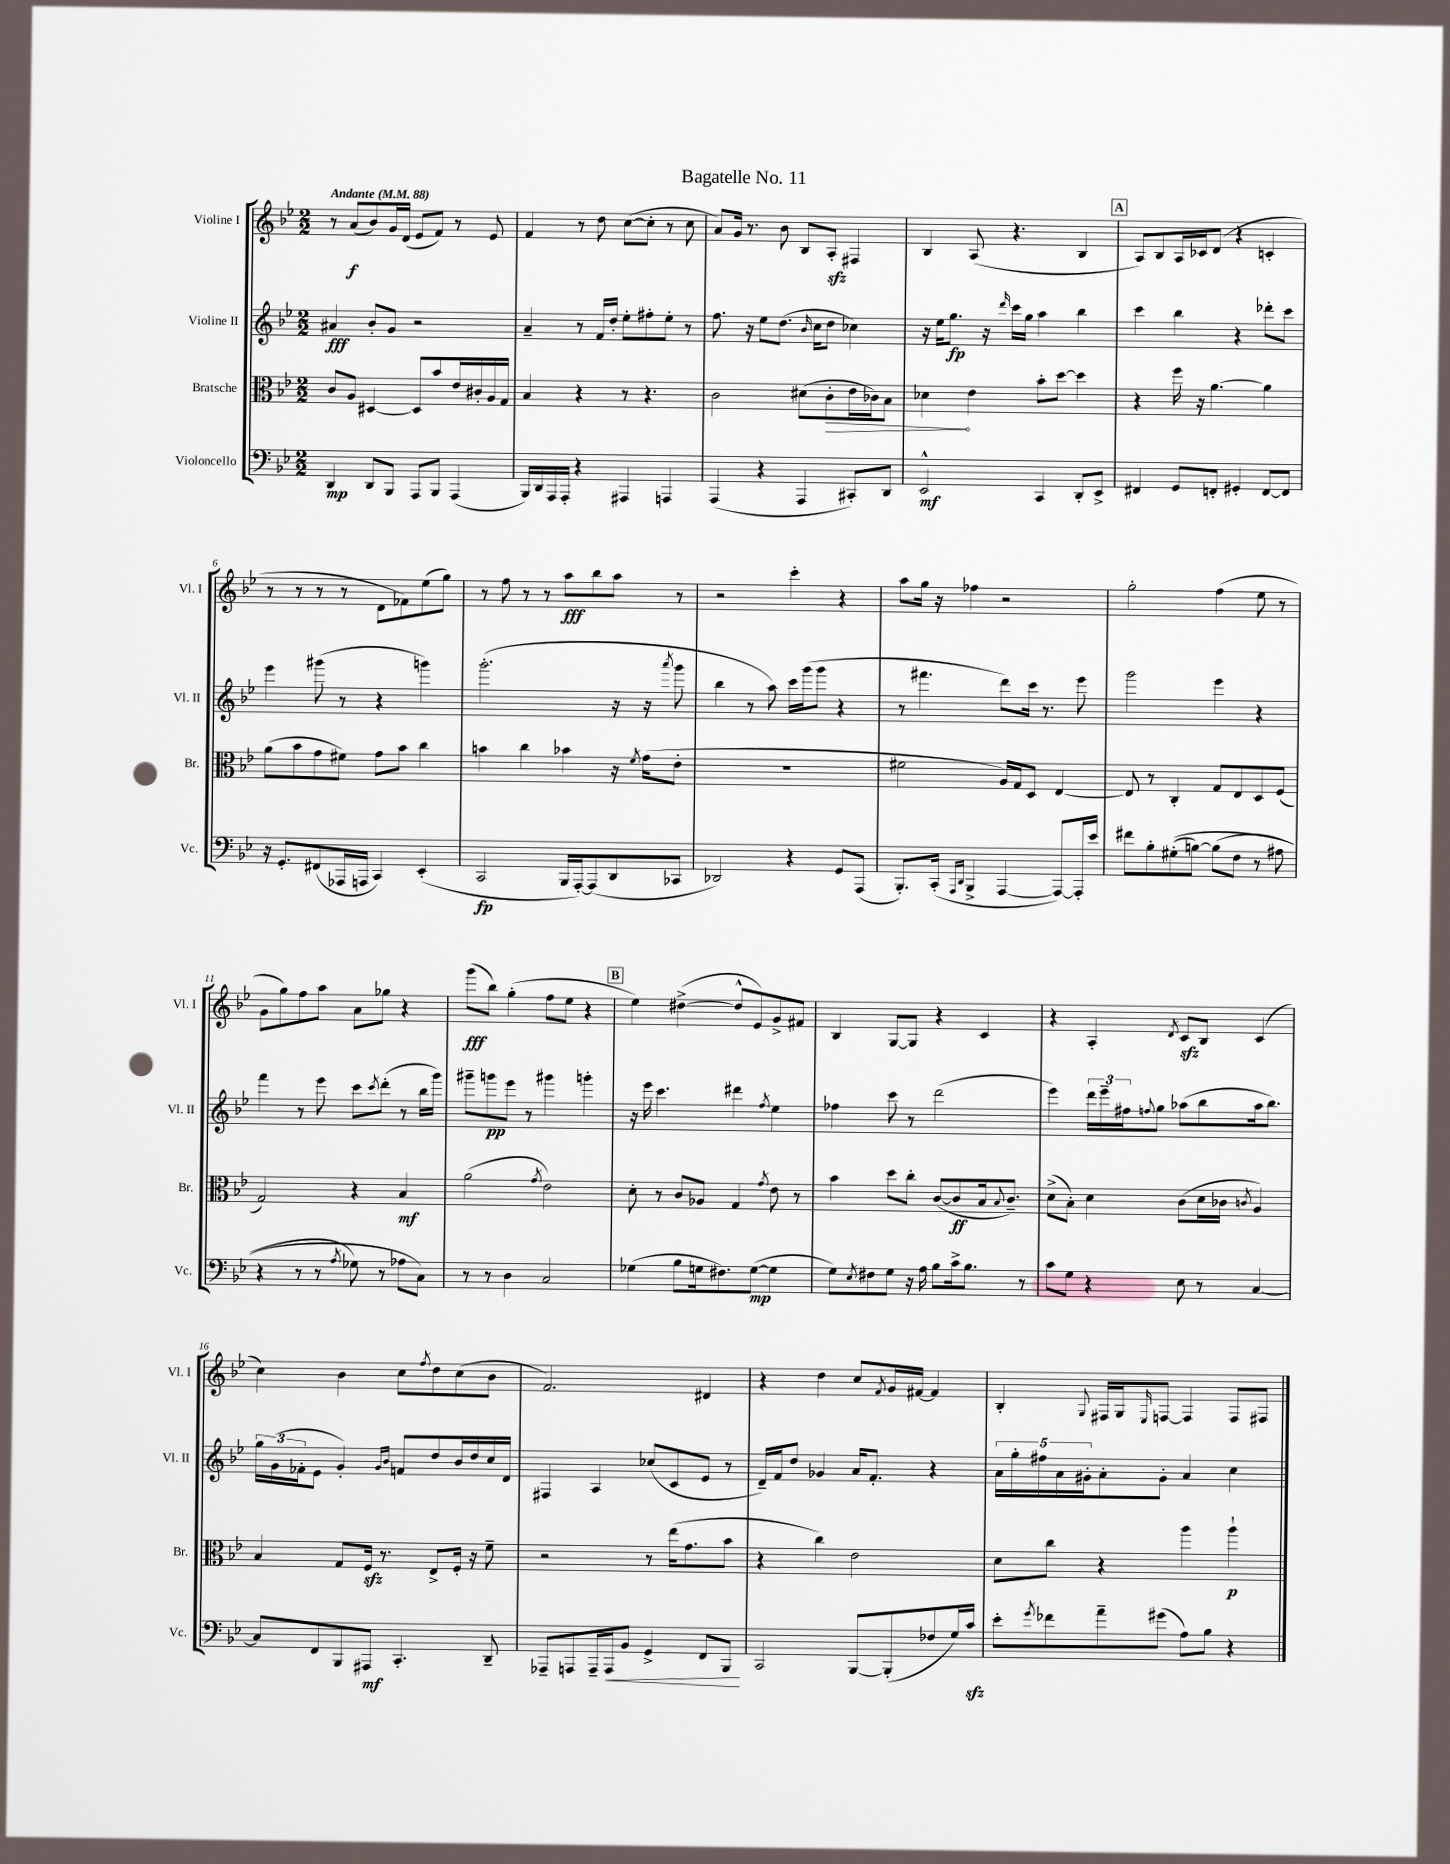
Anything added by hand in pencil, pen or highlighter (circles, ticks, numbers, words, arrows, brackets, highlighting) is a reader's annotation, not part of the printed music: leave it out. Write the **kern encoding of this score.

**kern	**dynam	**kern	**dynam	**kern	**dynam	**kern	**dynam
*part4	*part4	*part3	*part3	*part2	*part2	*part1	*part1
*staff4	*staff4	*staff3	*staff3	*staff2	*staff2	*staff1	*staff1
*I"Violoncello	*	*I"Bratsche	*	*I"Violine II	*	*I"Violine I	*
*I'Vc.	*	*I'Br.	*	*I'Vl. II	*	*I'Vl. I	*
*clefF4	*	*clefC3	*	*clefG2	*	*clefG2	*
*k[b-e-]	*	*k[b-e-]	*	*k[b-e-]	*	*k[b-e-]	*
*M2/2	*	*M2/2	*	*M2/2	*	*M2/2	*
*MM88	*	*MM88	*	*MM88	*	*MM88	*
=1	=1	=1	=1	=1	=1	=1	=1
!	!	!	!	!	!	!LO:TX:a:B:t=Andante	!
4DD/	mp	8c/L	.	4a#X/	fff	8r	.
.	.	8A/J	.	.	.	(8a/L	f
8DD/L	.	[4D#X/	.	8b-'/L	.	8b-/)	.
8BBB-/J	.	.	.	8g/J	.	16g/L	.
.	.	.	.	.	.	(16d/JJ	.
8AAA/L	.	8D#/L]	.	2r	.	8e-/L	.
8BBB-/J	.	8b-/	.	.	.	8f/J)	.
(4AAA/	.	16e-/L	.	.	.	8r	.
.	.	16c#X'/	.	.	.	.	.
.	.	16A/	.	.	.	8e-/	.
.	.	16G/JJ	.	.	.	.	.
=2	=2	=2	=2	=2	=2	=2	=2
16BBB-/LL)	.	4B-/	.	4a~/	.	4f/	.
16DD/	.	.	.	.	.	.	.
16AAA/	.	.	.	.	.	.	.
16AAA'/JJ	.	.	.	.	.	.	.
4r	.	4r	.	8r	.	8r	.
.	.	.	.	16f/LL	.	8dd\	.
.	.	.	.	16dd'/JJ	.	.	.
4AAA#X/	.	8r	.	8ee-'\L	.	([8cc\L	.
.	.	4.r	.	8ff#X'\	.	8cc'\J]	.
4AAAn/	.	.	.	8ee-'\J	.	8r	.
.	.	.	.	8r	.	8cc\	.
=3	=3	=3	=3	=3	=3	=3	=3
(4AAA/	.	2c\	.	8.ff\	.	8a/L)	.
.	.	.	.	.	.	16g/Jk	.
.	.	.	.	16r	.	8.r	.
4r	.	.	.	8ee-\L	.	.	.
.	.	.	.	(8.dd\J	.	8b-\	.
4AAA/	.	(8d#X\L	.	.	.	8B-/L	.
.	.	.	.	16qqb-/	.	.	.
.	.	.	.	16cc\KL	.	.	.
!	!	!	!LO:HP:b	!	!	!	!
.	.	8c'\	>	8dd\J	.	8Azz'/J	.
8CC#X'/L)	.	16e-\L	.	4cc-X\)	.	4F#X/	.
.	.	16c-X\J)	.	.	.	.	.
8DD/J	.	8B-\J	.	.	.	.	.
=4	=4	=4	=4	=4	=4	=4	=4
2EE-^^/	mf	4d-X\	.	16r	.	4B-/	.
.	.	.	.	16ee-\KL	.	.	.
.	.	.	.	8.gg\J	fp	.	.
.	.	4e-\	]	.	.	(8A/	.
.	.	.	.	16r	.	.	.
.	.	.	.	16qqddd/	.	.	.
.	.	.	.	16ccc\LL	.	4.r	.
.	.	.	.	16gg\JJ	.	.	.
4CC/	.	8b-'\L	.	4aa\	.	.	.
.	.	[8dd\J	.	.	.	.	.
8DD'/L	.	4dd\]	.	4bb-\	.	4B-/	.
8EE-^/J	.	.	.	.	.	.	.
!!LO:REH:place=s1:t=A
=5	=5	=5	=5	=5	=5	=5	=5
4FF#X/	.	4r	.	4ccc\	.	8A/L)	.
.	.	.	.	.	.	8B-/	.
8GG/L	.	16ff\	.	4bb-\	.	16A/L	.
.	.	16r	.	.	.	16c-X/J	.
8FFn'/J	.	[4.a\	.	.	.	(8d/J	.
4GG#X'/	.	.	.	4r	.	4r	.
[8FF/L	.	4a\]	.	8ddd-X'\L	.	4cn'/	.
8FF/J]	.	.	.	8ccc\J	.	.	.
!!LO:LB:g=z
=6	=6	=6	=6	=6	=6	=6	=6
16r	.	(8a\L	.	4eee-\	.	8r	.
8.GG'/L	.	.	.	.	.	.	.
.	.	8b-\	.	.	.	8r	.
(8FF#X/	.	8g\	.	(8ggg#X\	.	8r	.
16AAA-X/L	.	8f#X\J)	.	8r	.	8r	.
16AAAn/JJ	.	.	.	.	.	.	.
4CC/)	.	8g\L	.	4r	.	8d\L	.
.	.	8b-\J	.	.	.	8f-X\)	.
(4EE-'/	.	4cc\	.	4gggn\)	.	(8ee-\	.
.	.	.	.	.	.	8gg\J)	.
=7	=7	=7	=7	=7	=7	=7	=7
2CC/	fp	4bn\	.	(2.ggg'\	.	8r	.
.	.	.	.	.	.	8ff\	.
.	.	4cc\	.	.	.	8r	.
.	.	.	.	.	.	8r	.
16BBB-/LL	.	4b-X\	.	.	.	8aa\L	fff
[16AAA'/J)	.	.	.	.	.	.	.
(8AAA/]	.	.	.	.	.	8bb-\	.
8DD/	.	16r	.	16r	.	8aa\J	.
.	.	8qf/	.	.	.	.	.
.	.	(16g\KL	.	16r	.	.	.
.	.	.	.	8qaaa/	.	.	.
8CC-X/J	.	8e-'\J	.	8ggg\	.	8r	.
=8	=8	=8	=8	=8	=8	=8	=8
2DD-X/)	.	1r	.	4bb-\	.	2r	.
.	.	.	.	8r	.	.	.
.	.	.	.	8aa\)	.	.	.
4r	.	.	.	16ccc\LL	.	4ccc'\	.
.	.	.	.	(16ggg\J	.	.	.
.	.	.	.	8ggg\J	.	.	.
8GG/L	.	.	.	4r	.	4r	.
(8AAA/J	.	.	.	.	.	.	.
=9	=9	=9	=9	=9	=9	=9	=9
8.BBB-'/L)	.	2f#X\	.	8r	.	8aa\L	.
.	.	.	.	4.fff#X\	.	16gg\Jk	.
(16CC'/Jk	.	.	.	.	.	16r	.
16qqAAA/LL	.	.	.	.	.	.	.
16qqDD/JJ	.	.	.	.	.	.	.
4BBB-^/	.	.	.	.	.	4ff-X\	.
[4AAA/	.	16A/LL)	.	8ddd\L)	.	2r	.
.	.	16G/J	.	.	.	.	.
.	.	8D/J	.	16ccc\Jk	.	.	.
.	.	.	.	8.r	.	.	.
8AAA/L_)	.	[4E-/	.	.	.	.	.
16AAA'/L]	.	.	.	8eee-\	.	.	.
16e-/JJ	.	.	.	.	.	.	.
=10	=10	=10	=10	=10	=10	=10	=10
8f#X\L	.	8E-/]	.	2ggg\	.	2gg'\	.
8B-'\	.	8r	.	.	.	.	.
((8G#X'\	.	4C'/	.	.	.	.	.
[8Bn\J)	.	.	.	.	.	.	.
(8B\L]	.	8G/L	.	4eee-\	.	(4ff\	.
8F\J	.	8E-/	.	.	.	.	.
8r	.	8D/	.	4r	.	8ee-\	.
8A#X\	.	(8F/J	.	.	.	8r	.
!!LO:LB:g=z
=11	=11	=11	=11	=11	=11	=11	=11
4r	.	2G/)	.	4fff\	.	8g\L	.
.	.	.	.	.	.	8gg\)	.
8r	.	.	.	8r	.	8ff\	.
8r	.	.	.	8eee-\	.	8aa\J	.
8qA/	.	.	.	.	.	.	.
8G-X\)	.	4r	.	8ccc\L	.	8a\L	.
.	.	.	.	8qccc/	.	.	.
8r	.	.	.	(8ddd'\J	.	8gg-X\J	.
8A-X\L	.	4B-/	mf	8r	.	4r	.
8C\J)	.	.	.	16bb-\LL	.	.	.
.	.	.	.	16ggg\JJ)	.	.	.
=12	=12	=12	=12	=12	=12	=12	=12
8r	.	(2a\	.	8ggg#X~\L	.	(8ggg\L	fff
8r	.	.	.	8gggn\	pp	8bb-\J)	.
4D\	.	.	.	8eee-\J	.	(4gg'\	.
.	.	.	.	8r	.	.	.
.	.	8qg/	.	.	.	.	.
2C/	.	2e-\)	.	4ggg#X\	.	8ff\L	.
.	.	.	.	.	.	8ee-\J	.
.	.	.	.	4gggn'\	.	4r	.
!!LO:REH:place=s1:t=B
=13	=13	=13	=13	=13	=13	=13	=13
(4G-X\	.	8d'\	.	16r	.	4ee-\)	.
.	.	.	.	16eee-\	.	.	.
.	.	8r	.	4.ccc\	.	.	.
8B-\L	.	8c/L	.	.	.	([4dd#X^\	.
16Gn\k	.	8A-X/J	.	.	.	.	.
8.F#X\)	.	.	.	.	.	.	.
.	.	4G/	.	4ddd#X\	.	8dd#^^/L]	.
([8G\J	mp	.	.	.	.	8e-/)	.
.	.	8qg/	.	8qff/	.	.	.
4G\]	.	8e-\	.	4ee-\	.	8g^/	.
.	.	8r	.	.	.	8f#X/J	.
=14	=14	=14	=14	=14	=14	=14	=14
8G\L)	.	4b-\	.	4ff-X\	.	4B-/	.
8qE-/	.	.	.	.	.	.	.
8F#X\	.	.	.	.	.	.	.
8G\J	.	8dd\L	.	8ccc\	.	[8G/L	.
16r	.	8cc'\J	.	8r	.	8G/J]	.
16A\	.	.	.	.	.	.	.
8B-\L	.	([8c/L	.	(2ddd\	.	4r	.
16c^\k	.	8c/]	ff	.	.	.	.
8.B-\J	.	.	.	.	.	.	.
.	.	16B-/k	.	.	.	4c/	.
.	.	8qqB-/	.	.	.	.	.
.	.	8.c~/J)	.	.	.	.	.
8r	.	.	.	.	.	.	.
=15	=15	=15	=15	=15	=15	=15	=15
8c\L	.	(8d^\L	.	4eee-\)	.	4r	.
8G\J	.	8B-'\J)	.	.	.	.	.
4r	.	4d\	.	24ddd\LL	.	4A'/	.
.	.	.	.	24eee-~\	.	.	.
.	.	.	.	24ff#X\J	.	.	.
.	.	.	.	8qqffn/	.	.	.
.	.	.	.	8gg\J	.	.	.
.	.	.	.	.	.	8qd/	.
8E-\	.	(8c\L	.	(8aa-X\L	.	8czz/L	.
8r	.	16d\L	.	8bb-\	.	8B-/J	.
.	.	16c-X\JJ	.	.	.	.	.
.	.	8qcn/	.	.	.	.	.
[4C/	.	4A/)	.	16aa-\k	.	(4c/	.
.	.	.	.	8.bb-\J)	.	.	.
!!LO:LB:g=z
=16	=16	=16	=16	=16	=16	=16	=16
8C/L]	.	4B-/	.	24gg\LL	.	4cc\)	.
.	.	.	.	(24g\	.	.	.
.	.	.	.	24f-X'\J	.	.	.
8FF/	.	.	.	8e-\J	.	.	.
8BBB-/	.	8G/L	.	4g'/)	.	4b-\	.
8AAA#X/J	mf	16Fzz/Jk	.	.	.	.	.
.	.	8.r	.	.	.	.	.
.	.	.	.	16qqg/LL	.	.	.
.	.	.	.	16qqb-/JJ	.	.	.
4.CC'/	.	.	.	8fn/L	.	8cc\L	.
.	.	.	.	.	.	8qff/	.
.	.	8E-^/L	.	8dd/	.	8dd\	.
.	.	16F'/Jk	.	16b-/L	.	(8cc\	.
.	.	16r	.	16dd/	.	.	.
8DD~/	.	8f~\	.	16cc/	.	8b-\J	.
.	.	.	.	16d/JJ	.	.	.
=17	=17	=17	=17	=17	=17	=17	=17
8AAA-X~/L	.	2r	.	4F#X/	.	2.f/)	.
8AAAn/	.	.	.	.	.	.	.
16AAA~/L	.	.	.	4A/	.	.	.
!	!LO:HP:b	!	!	!	!	!	!
16AAA/J	<	.	.	.	.	.	.
8BB-/J	.	.	.	.	.	.	.
4GG^/	.	8r	.	(8cc-X/L	.	.	.
.	.	(16ee-\KL	.	8c/	.	.	.
.	.	8.g\	.	.	.	.	.
8FF/L	.	.	.	8e-/J	.	4d#X/	.
8BBB-/J	.	8b-\J	.	8r	.	.	.
.	[	.	.	.	.	.	.
=18	=18	=18	=18	=18	=18	=18	=18
2CC/	.	4r	.	16d~/LL)	.	4r	.
.	.	.	.	16f/J	.	.	.
.	.	.	.	8dd/J	.	.	.
.	.	4cc\)	.	4g-X/	.	4dd\	.
[8BBB-/L	.	2e-\	.	16a/KL	.	8cc/L	.
.	.	.	.	8.f'/J	.	.	.
.	.	.	.	.	.	8qf/	.
(8BBB-'/]	.	.	.	.	.	16g/L	.
.	.	.	.	.	.	[16f#X/JJ	.
8F-X/	.	.	.	4r	.	4f#/]	.
16G/L)	.	.	.	.	.	.	.
16czz/JJ	.	.	.	.	.	.	.
=19	=19	=19	=19	=19	=19	=19	=19
8e-'\L	.	8d\L	.	20a\LL	.	4B-'/	.
.	.	.	.	20gg'\	.	.	.
.	.	.	.	20ff#X\	.	.	.
8qg/	.	.	.	.	.	.	.
8f-X\	.	8cc\J	.	.	.	.	.
.	.	.	.	20a\	.	.	.
.	.	.	.	20g#X'\J	.	.	.
.	.	.	.	.	.	8qqG/	.
8a~\	.	4r	.	8a'\	.	16F#X/LL	.
.	.	.	.	.	.	16G/J	.
.	.	.	.	.	.	16qqE-/	.
(8g#X\J	.	.	.	8g#'\J	.	[8Fn/J	.
8A\L)	.	4aa\	.	4a/	.	4F/]	.
8B-\J	.	.	.	.	.	.	.
4r	.	4aa`\	p	4cc\	.	8F/L	.
.	.	.	.	.	.	8F#X/J	.
==	==	==	==	==	==	==	==
*-	*-	*-	*-	*-	*-	*-	*-
